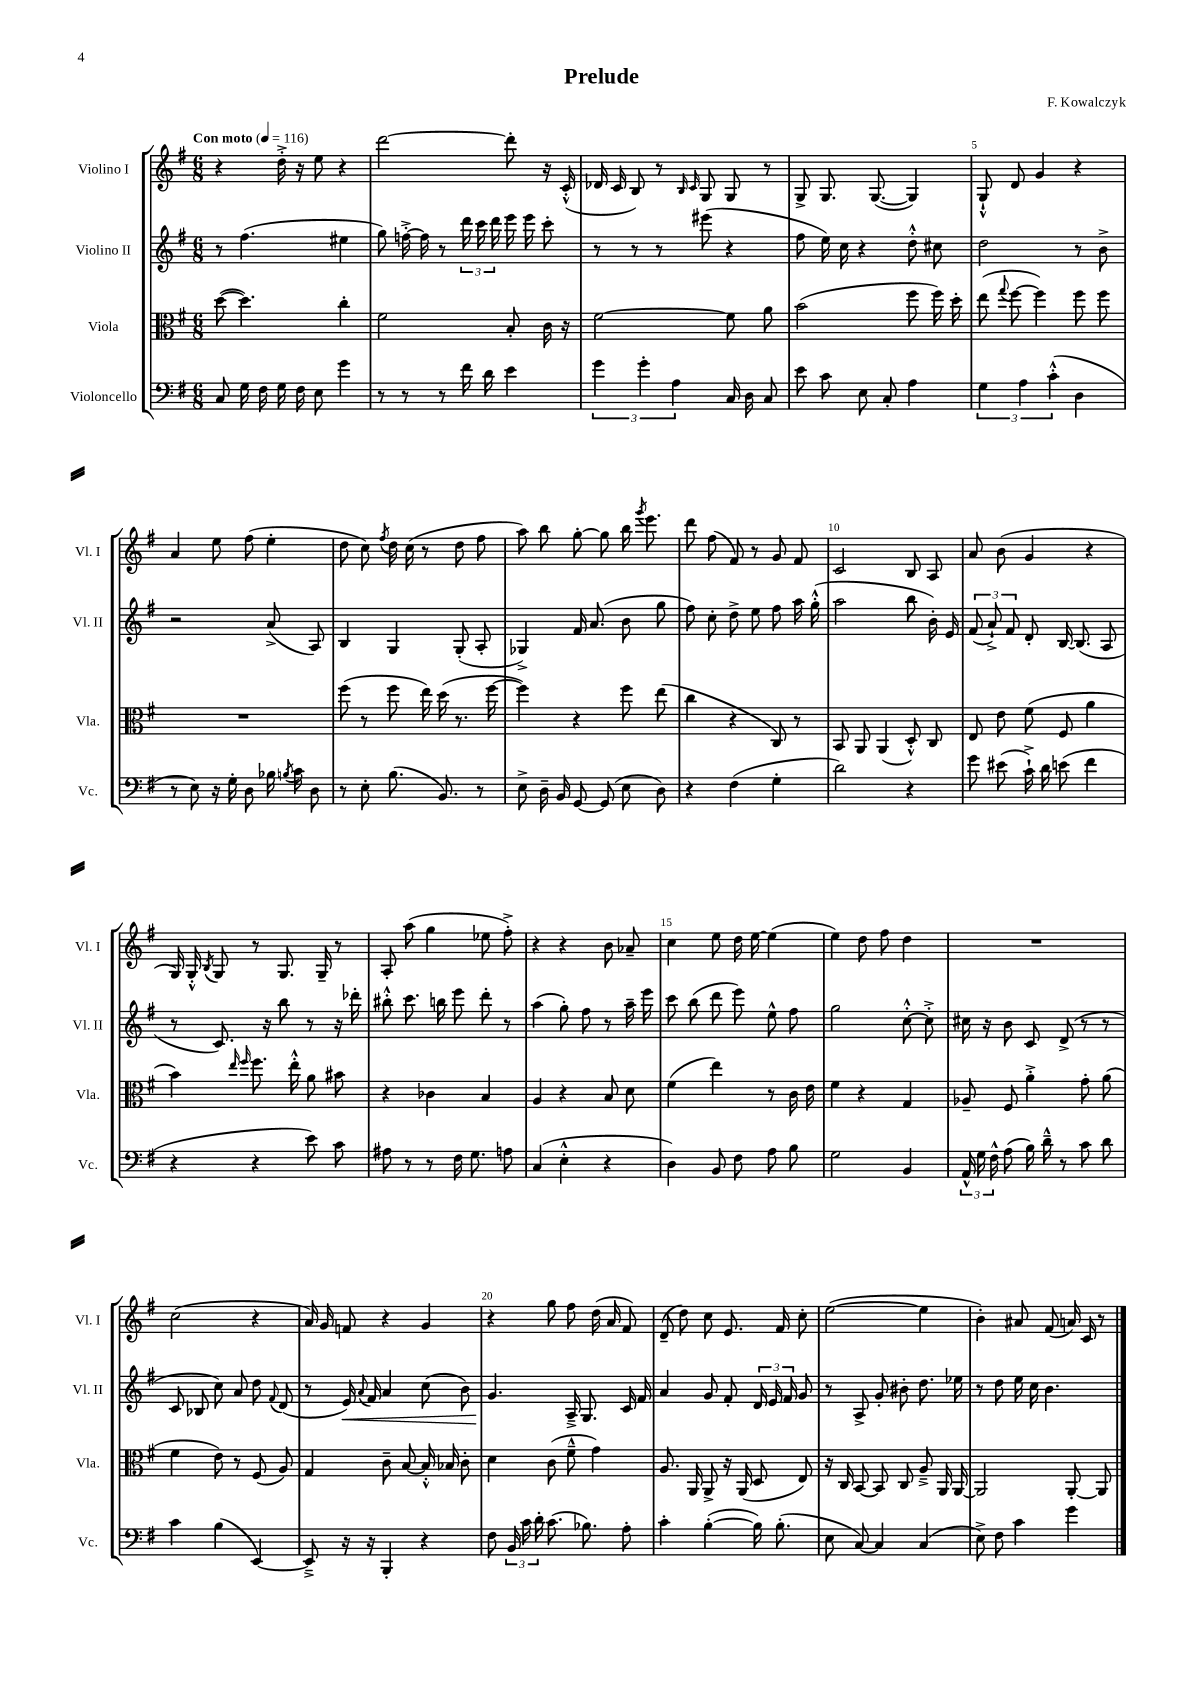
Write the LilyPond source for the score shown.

\header { title = "Prelude" composer = "F. Kowalczyk" }
<<
\new StaffGroup <<
\new Staff = "s0" \with { instrumentName = "Violino I" shortInstrumentName = "Vl. I" } {
    \clef treble \key g \major \numericTimeSignature \time 6/8 \tempo "Con moto" 4 = 116
    \autoBeamOff r4 d''16-.-> r16 e''8 r4 |
    d'''2~ d'''8-. r16 c'16-.-^( |
    des'16 c'16 b8) r8 \grace { b16 c'16 } g8 g8 r8 |
    g8-> g8. g8.~( g4) |
    g8-!-^ d'8 g'4 r4 |
    a'4 e''8 fis''8( e''4-. |
    d''8 c''8) \acciaccatura { fis''8 } d''16 c''16( r8 d''8 fis''8 |
    a''8) b''8 g''8~-. g''8 b''16 \acciaccatura { g'''8 } e'''8. |
    d'''8 fis''8( fis'8) r8 g'8 fis'8 |
    c'2 b8 a8 |
    a'8 b'8( g'4 r4 |
    g16) g16-.-^ \acciaccatura { b8 } g8 r8 g8. g16-- r8 |
    a8-. a''8( g''4 ees''8 fis''8-.->) |
    r4 r4 b'8 aes'8-- |
    c''4 e''8 d''16 e''16~ e''4( |
    e''4) d''8 fis''8 d''4 |
    R2. |
    c''2( r4 |
    a'16) g'16 f'8 r4 g'4 |
    r4 g''8 fis''8 d''16( a'16 fis'8) |
    d'8--( d''8) c''8 e'8. fis'16 c''8-. |
    e''2~( e''4 |
    b'4-.) ais'8 fis'8( a'16) c'16 r8 \bar "|." |
}
\new Staff = "s1" \with { instrumentName = "Violino II" shortInstrumentName = "Vl. II" } {
    \clef treble \key g \major \numericTimeSignature \time 6/8
    \autoBeamOff r8 fis''4.( eis''4 |
    g''8) f''16~-.-> f''16 r8 \tuplet 3/2 { d'''16 c'''16 d'''16 } e'''16 e'''16 c'''8-. |
    r8 r8 r8 eis'''8( r4 |
    fis''8 e''16) c''16 r4 d''8-.-^ cis''8 |
    d''2 r8 b'8-> |
    r2 a'8->( a8) |
    b4 g4 g8-.( a8-. |
    ges4->) fis'16 a'8.( b'8 g''8 |
    fis''8) c''8-. d''8-> e''8 fis''8 a''16 g''16-.-^( |
    a''2 b''8 b'16-.) e'16 |
    \tuplet 3/2 { fis'8( a'8-!->) fis'8 } d'8-. b16~ b8.( a8 |
    r8 c'8.) r16 b''8 r8 r16 des'''16-. |
    bis''8-.-^ c'''8. b''16 e'''8 d'''8-. r8 |
    a''4( g''8-.) fis''8 r8 a''16-- e'''16 |
    c'''8 b''8( d'''8 e'''8) e''8-^ fis''8 |
    g''2 c''8~-.-^ c''8-.-> |
    cis''16 r16 b'8 c'8 d'8->( r8 r8 |
    c'8 bes8 c''8) a'8 d''8 \appoggiatura { fis'8 } d'8( |
    r8 e'16\<) \appoggiatura { a'8 } fis'16 a'4 c''8( b'8) |
    g'4.\! a16---> g8. c'16 fis'16 |
    a'4 g'8 fis'8-. \tuplet 3/2 { d'16 e'16 fis'16 } g'8 |
    r8 a8-> g'8-. bis'8-. d''8. ees''16 |
    r8 d''8 e''16 c''16 b'4. \bar "|." |
}
\new Staff = "s2" \with { instrumentName = "Viola" shortInstrumentName = "Vla." } {
    \clef alto \key g \major \numericTimeSignature \time 6/8
    \autoBeamOff d''8~( d''4.) c''4-. |
    fis'2 b8-. c'16 r16 |
    fis'2~ fis'8 a'8 |
    b'2( fis''8 fis''16) d''16-. |
    e''8( \appoggiatura { g''8 } fis''8~ fis''4) fis''8 fis''8 |
    R2. |
    fis''8( r8 fis''8 e''16) d''16( r8. fis''16~ |
    fis''4) r4 fis''8 e''8( |
    c''4 r4 c8) r8 |
    b,8 a,8 a,4( d8-.-^) c8 |
    e8 e'8 fis'8( fis8 a'4 |
    b'4) \grace { e''16 fis''16 } fis''8. e''16-.-^ a'8 bis'8 |
    r4 ces'4 b4 |
    a4 r4 b8 d'8 |
    fis'4( e''4) r8 c'16 e'16 |
    fis'4 r4 g4 |
    aes8-- fis8 a'4-.-> g'8-. a'8( |
    fis'4 e'8) r8 fis8( a8) |
    g4 c'8-- b8~ b16-.-^ bes16 c'8-. |
    d'4 c'8( fis'8---^ g'4) |
    a8. a,16 a,8-> r16 a,16( d8 e8) |
    r16 c16 b,8~ b,8 c8 a8---> a,16 a,16~ |
    a,2 a,8~-. a,8 \bar "|." |
}
\new Staff = "s3" \with { instrumentName = "Violoncello" shortInstrumentName = "Vc." } {
    \clef bass \key g \major \numericTimeSignature \time 6/8
    \autoBeamOff c8 g16 fis16 g16 fis16 e8 g'4 |
    r8 r8 r8 fis'16 d'16 e'4 |
    \tuplet 3/2 { g'4 g'4-. a4 } c16 d16 c8 |
    e'8 c'8 e8 c8-. a4 |
    \tuplet 3/2 { g4 a4 c'4-.-^( } d4 |
    r8 e8) r16 g16-. d8 bes16 \acciaccatura { b8 } c'16 d8 |
    r8 e8-. b8.( b,8.) r8 |
    e8-> d16-- b,16 g,8~ g,8( e8 d8) |
    r4 fis4( g4-. |
    d'2) r4 |
    g'8 eis'8( c'16-!->) d'16 e'8( fis'4 |
    r4 r4 e'8) c'8 |
    ais8 r8 r8 fis16 g8. a8 |
    c4( e4-.-^ r4 |
    d4) b,8 fis8 a8 b8 |
    g2 b,4 |
    \tuplet 3/2 { a,16-^ g16 fis16-^ } a8( b16) d'16---^ r8 c'8 d'8 |
    c'4 b4( e,4~) |
    e,8---> r16 r16 b,,4-. r4 |
    fis8 \tuplet 3/2 { b,16 c'16 d'16-. } c'8.( bes8.) a8-. |
    c'4-. b4~-.( b16) b8.-.( |
    e8 c8~) c4 c4( |
    e8->) fis8 c'4 g'4 \bar "|." |
}
>>
>>
\layout { \context { \Score \override BarNumber.break-visibility = ##(#f #t #t) barNumberVisibility = #(every-nth-bar-number-visible 5) } }
